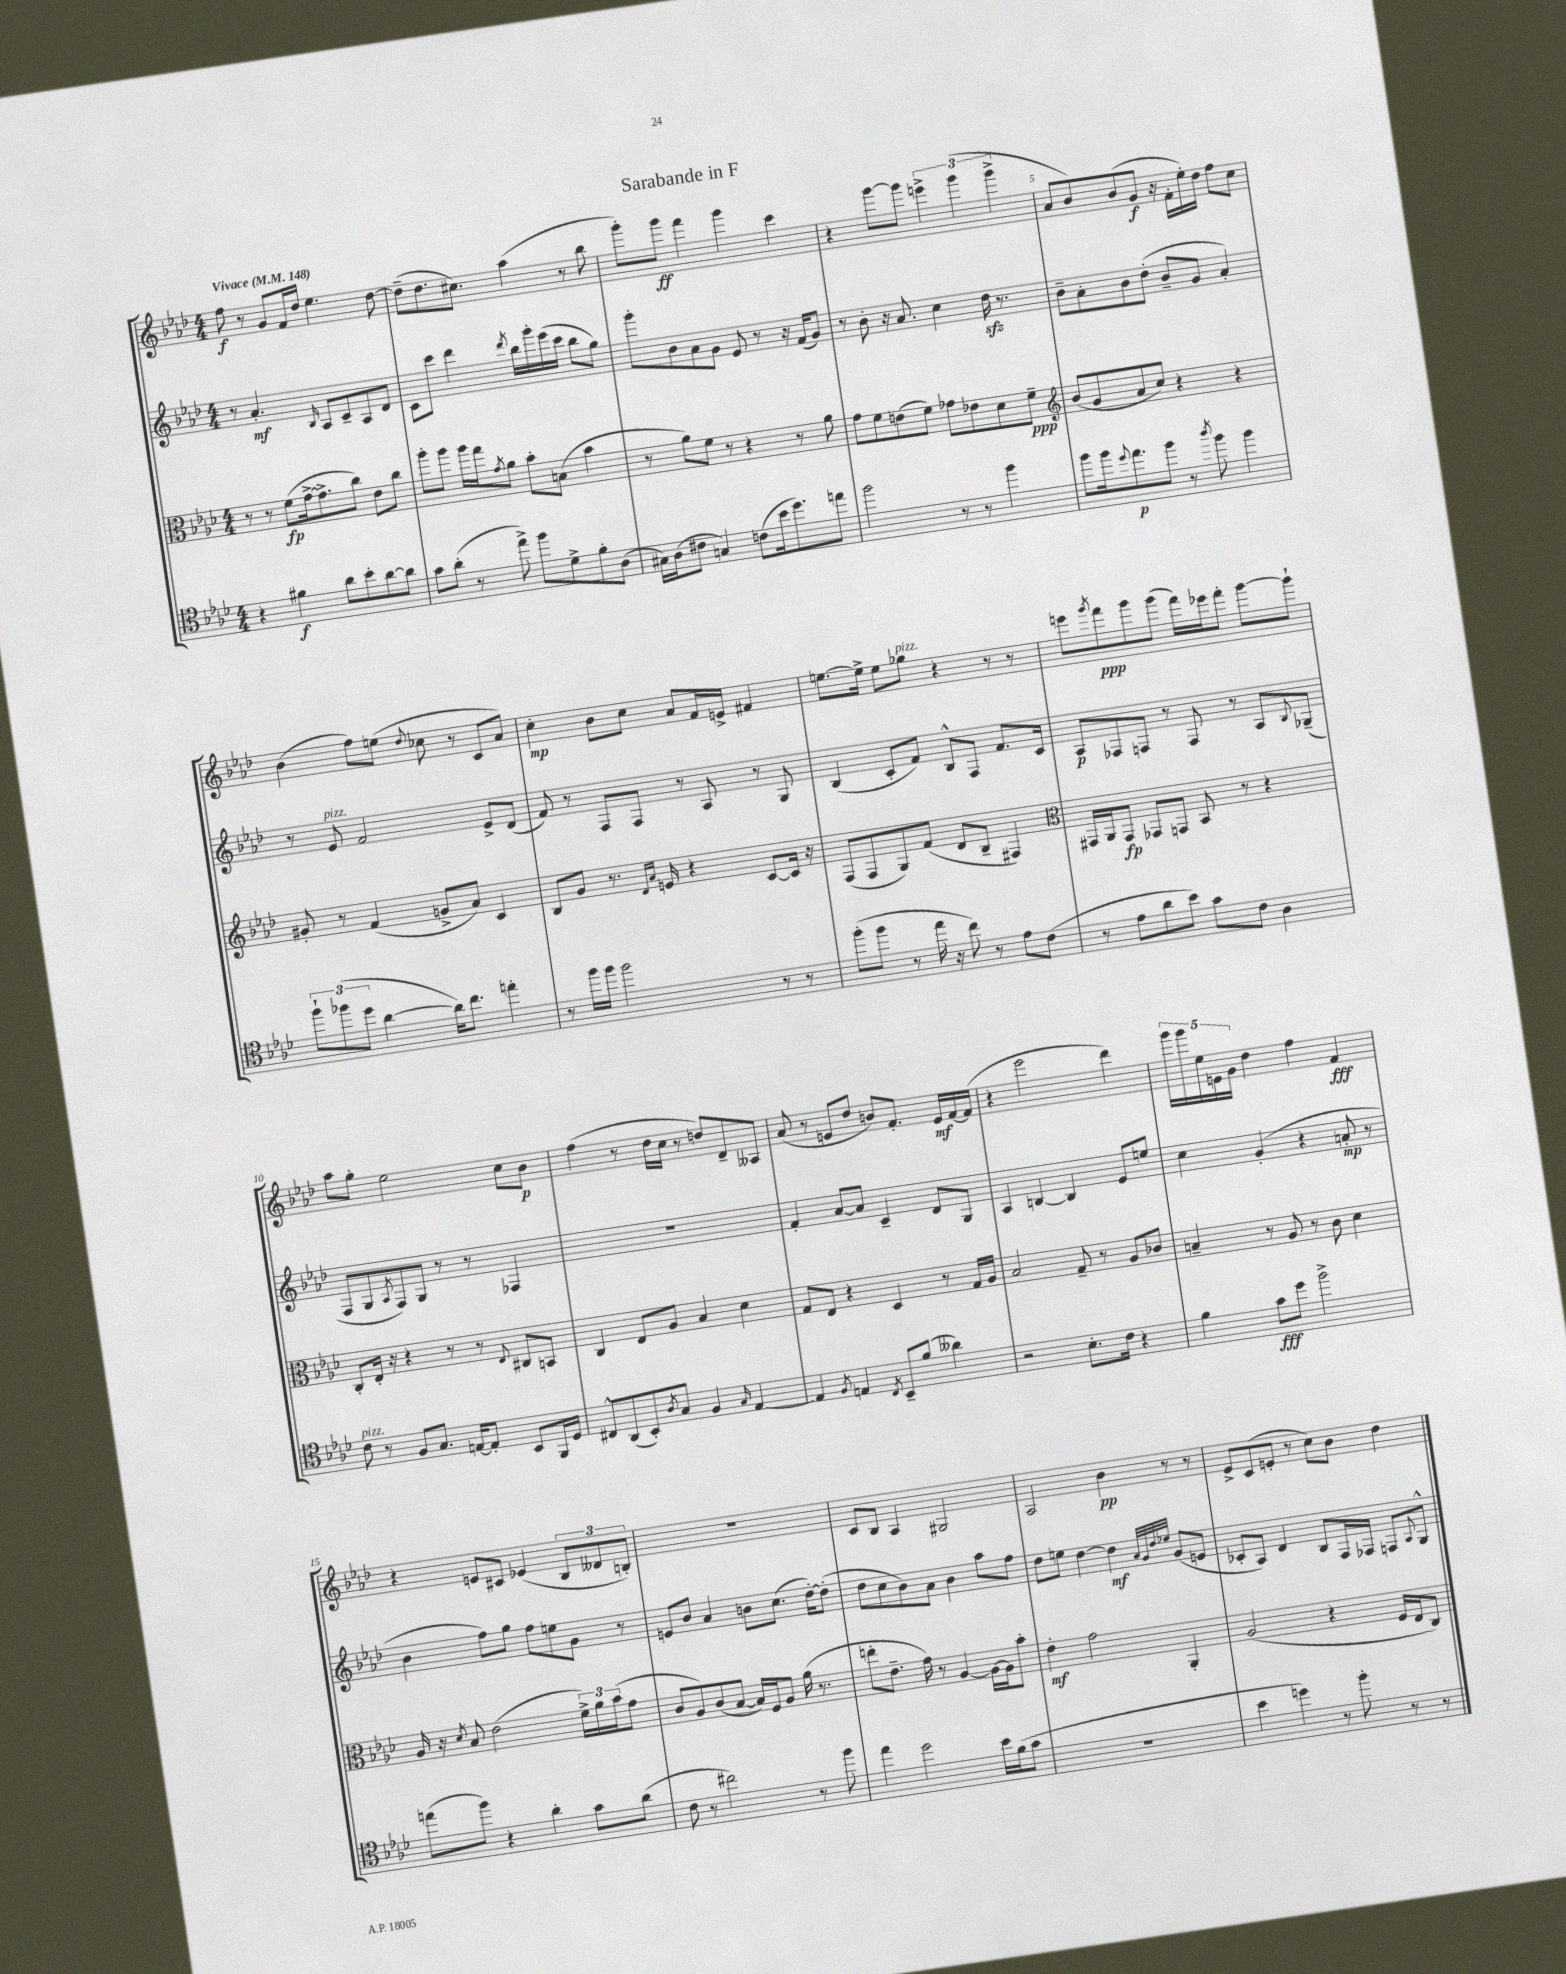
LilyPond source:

\header { title = "Sarabande in F" }
<<
\new StaffGroup <<
\new Staff = "s0" {
    \clef treble \key aes \major \numericTimeSignature \time 4/4 \tempo "Vivace" 4 = 148
    f''8\f r8 g'8 f'16 des''16 ees''4. des''8~ |
    des''8--( des''8. cis''8.) aes''4( r8 bes''8 |
    g'''8-.) g'''8\ff f'''4 g'''4 c'''4 |
    r4 g'''8~ g'''8 \tuplet 3/2 { e'''4-> g'''4( g'''4-> } |
    aes'8 bes'8) bes'8( g'8\f r16 f'16-. ees''16-.) des''16 f''8 c''8 |
    bes'4( f''8) e''8( \appoggiatura { des''8 } ces''8 r8 c'8 aes'8) |
    c''4-.\mp bes'8 c''8 aes'8 f'16 e'16-> fis'4 |
    e''8.~ e''16-> e''8 ges''8^\markup { \italic "pizz." } r4 r8 r8 |
    e'''8 \acciaccatura { g'''8 } f'''8\ppp g'''8 g'''8( f'''16) ees'''16 f'''8-. g'''8~ g'''8-! |
    aes''8 g''8-. ees''2 c''8 bes'8\p |
    f''4( r8 des''16 c''16 r8 d''8) des'8-- aeses8 |
    aes'8( r8 e'8 des''8 b'8) f'8.-. e'16\mf f'16~ f'16( |
    r4 ees'''2 des'''4) |
    \tuplet 5/4 { g'''16 g'''16 ees''16 e'16 g'16 } des''4 f''4 f'4\fff |
    r4 e'8 cis'8 ees'4( \tuplet 3/2 { bes8 deses'8 b8-.) } |
    R1 |
    c'8 bes8 aes4 gis2 |
    aes2 bes'4\pp r8 r8 |
    ees'8-> c'8( e'8-. r8 c''8) bes'8 des''4 \bar "|." |
}
\new Staff = "s1" {
    \clef treble \key aes \major \numericTimeSignature \time 4/4
    r8 aes'4.-.\mf \grace { bes16 } aes8 c'8-- aes8 des'8 |
    c'8 c'''8 des'''4 \acciaccatura { des'''8 } bes''16 g'''16-. ees'''16( c'''16 bes''8 g''8) |
    g'''8-. bes'8 aes'8 g'8 ees'8 r8 r16 f'16( g'8) |
    r8 bes'8-. r16 aes'8. c''4 des''16\sfz r8. |
    bes'8-- aes'8-. bes'8 des''8-.( bes'8-- g'8 aes'4-.) |
    r8 ees'8^\markup { \italic "pizz." } f'2 ees'8-> des'8( |
    f'8) r8 f8 f8 r8 aes8 r8 g8 |
    bes4( c'8-. f'8) bes8-^ f8 f'8. c'16 |
    aes8\p fes8 f8 r8 f8 r8 aes8 \appoggiatura { bes8 } ges8--( |
    f8 g8 \acciaccatura { aes8 } f8) g8 r8 r8 fes4 |
    R1 |
    f'4-. aes'8~ aes'8 c'4-- des'8 g8 |
    aes4 b4~ b4 ees'8 e''8 |
    c''4 g'4-.( r4 a'8-.\mp r8 |
    bes'4 f''8) g''8 f''8 e''8 g'8 r8 |
    e'8 bes'8 aes'4 b'8 c''8.( des''16~-.) des''8-.( |
    des''8 c''8 bes'8) aes'8 bes'4 aes''8 f''8 |
    des''8 e''8 des''4~ des''4\mf \grace { aes'32 g'32 des''32 ees''32 } g'8( e'8 |
    ces'8-. aes8) des'4 bes8 f16 fes16 f8 \appoggiatura { aes8 } g8-^ \bar "|." |
}
\new Staff = "s2" {
    \clef alto \key aes \major \numericTimeSignature \time 4/4
    r8 r8 f'8\fp( g'16~-> g'8.-> c''8) ees'8 c''8 |
    aes''8-. aes''8 aes''16 g''16 \acciaccatura { g'8 } aes'8 bes'8-. b8( bes'4 |
    r8 aes'8) f'8 r8 r4 r8 aes'8 |
    g'8 f'8 e'8( f'8) ges'8 ees'8 des'8 f'8--\ppp |
    \clef treble bes'8( g'8 aes'8 c''8) r4 r4 |
    gis'8-. r8 f'4( g'8-> aes'8) c'4 |
    bes8 g'8 r8. \grace { des'16 aes'16 } e'16 r4 c'8~ c'16 r16 |
    f8( f8 g8) f'8( des'8 bes8-- fis4) |
    \clef alto gis,16 aes,16 gis,8\fp ges,8 g,8 bes,8 r8 r4 |
    c8-. ees16-. r16 r4 r8 r8 \appoggiatura { ees8 } cis8 b,8 |
    c4 ees8 aes8 bes4 des'4 |
    g8 ees8 r4 des4 r8 g16 aes16 |
    bes2 g8-- r8 aes8 ces'8 |
    b4-- r8 aes8 r8 c'8 des'4 |
    aes16 r16 \acciaccatura { des'8 } bes8 ees'2( \tuplet 3/2 { f'16->) aes'16 bes'16( } g'8 |
    c'8 aes8) c'8( bes8~ bes16) f16 aes8 aes'16( r8. |
    e''8-. ees'8.-- g'16) r8 aes4~ aes16~ aes16 bes'8-. |
    ees'4-.\mf g'2 aes,4-. |
    aes2( r4 f16 ees16 c8) \bar "|." |
}
\new Staff = "s3" {
    \clef tenor \key aes \major \numericTimeSignature \time 4/4
    r4 fis'4\f aes'8 bes'8-. aes'8~ aes'8 |
    g'8 aes'8-.( r8 ees''8->) f''8 des'8-> f'8-. aes8( |
    gis16) aes16( cis'8 g4) c'8( bes'16 des''8.) e''8 |
    f''2 r8 r8 f''4 |
    f''8 f''16 \appoggiatura { des''8 } ees''8.\p f''8 r8 \acciaccatura { aes''8 } f''8 f''4 |
    \tuplet 3/2 { f''8-! fes''8( des''8 } aes'4~ aes'16) c''8. e''4-. |
    r8 f''16 f''16 f''2 r8 r8 |
    f''8-.( f''8 r8 ees''16 r16 c''8) r8 ees'8 c'8( |
    r8 ees'8 aes'8 bes'8) g'8 c'8 aes4 |
    c'8^\markup { \italic "pizz." } r8 f8 g8. e16~ e8-. bes,8 f,16 des16 |
    cis8-^ aes,8( bes,8-.) \acciaccatura { aes8 } g8 f4 \grace { g16 } ees4~ |
    ees4 \acciaccatura { f8 } e4 \acciaccatura { c8 } bes,8-- f'8( aeses'4) |
    r2 bes8.-. c'16 r4 |
    f'4 g'8\fff des''8 f''2-> |
    e''8( f''8) r4 aes'4-. g'8 aes'8( |
    c'8 r8 cis''2) r8 f''8 |
    ees''4 des''2 bes'16 f'16( g'8 |
    R1 |
    bes'4 d''4) r8 f''8-. r8 r8 \bar "|." |
}
>>
>>
\layout { \context { \Score \override BarNumber.break-visibility = ##(#f #t #t) barNumberVisibility = #(every-nth-bar-number-visible 5) } }
